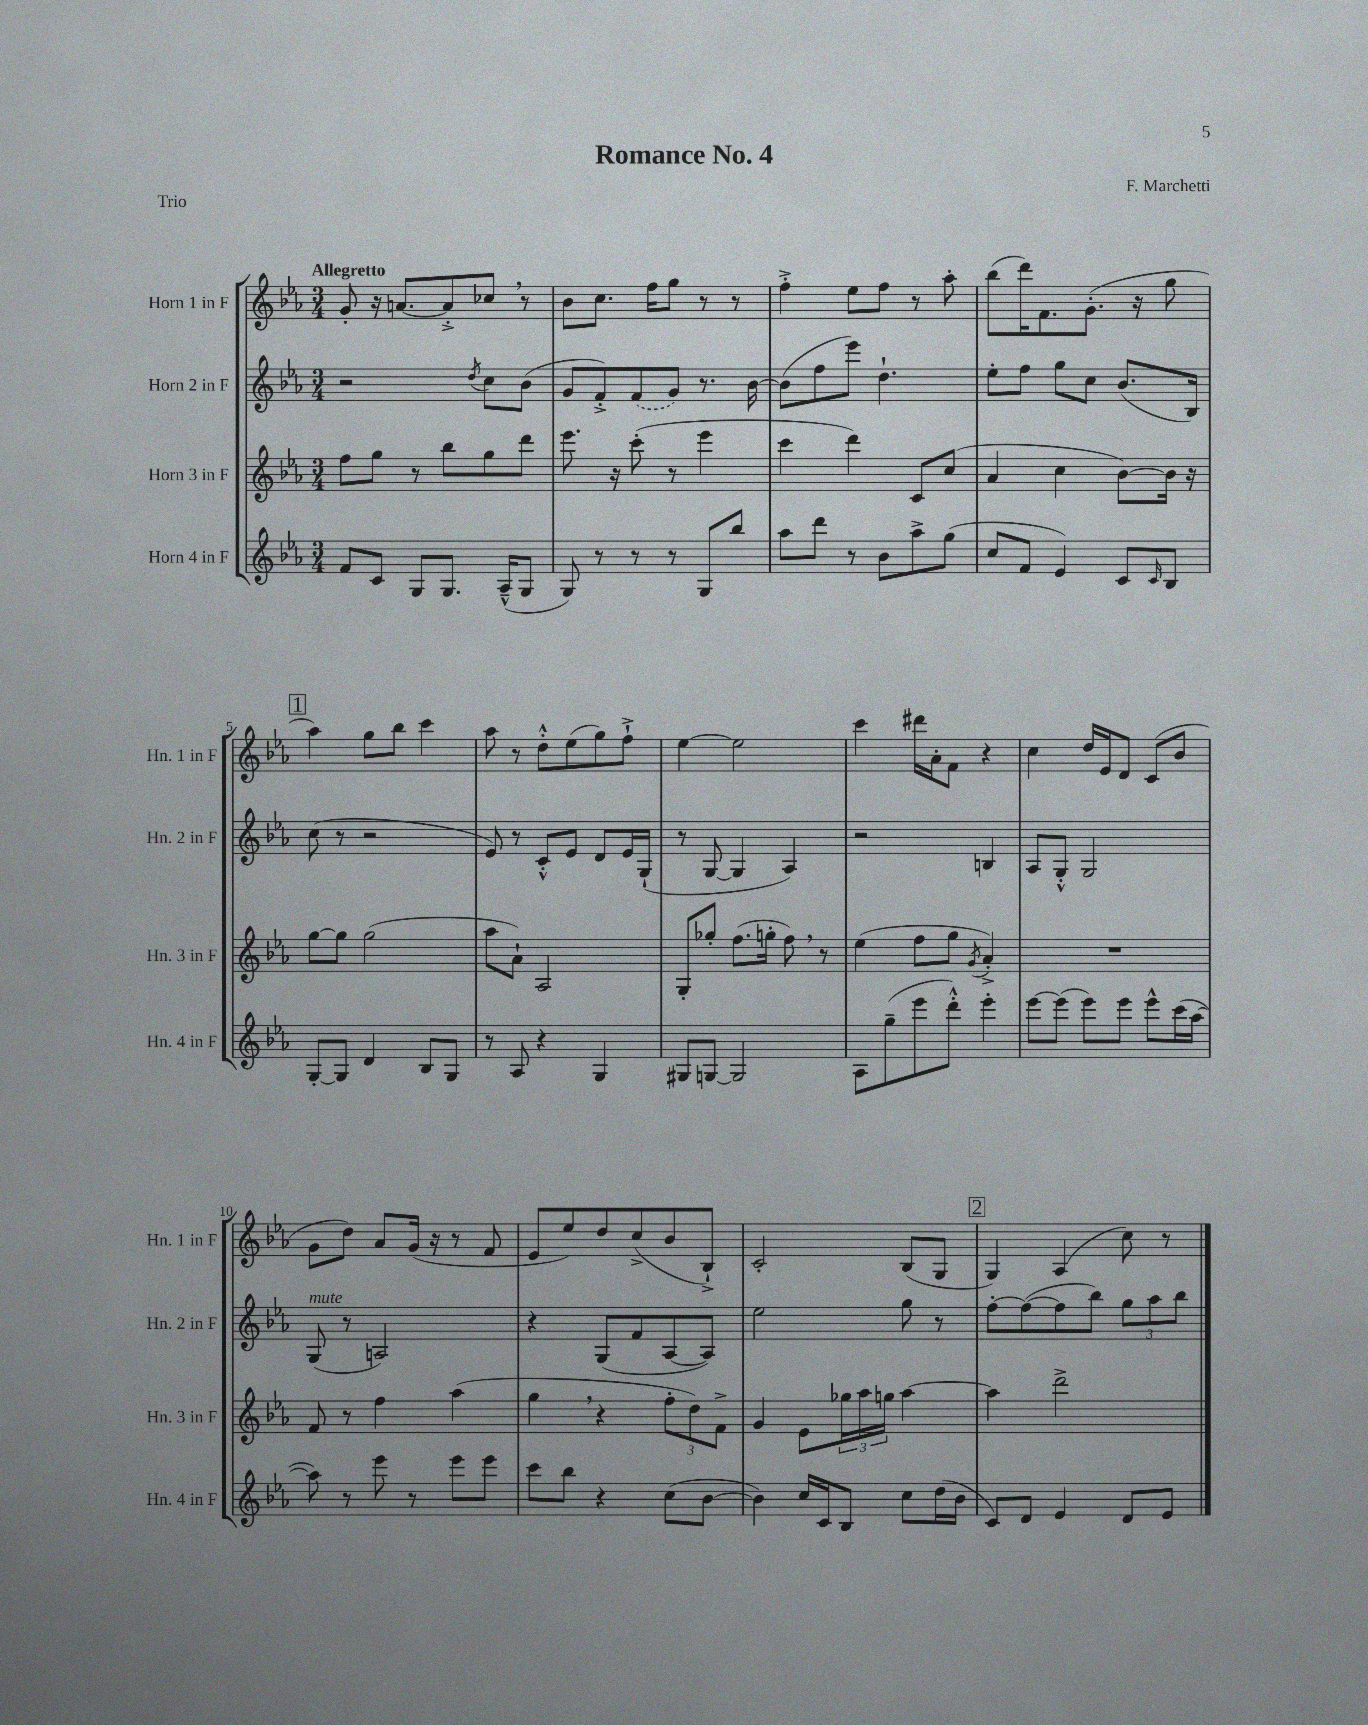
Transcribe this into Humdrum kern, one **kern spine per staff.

**kern	**kern	**kern	**kern
*part4	*part3	*part2	*part1
*staff4	*staff3	*staff2	*staff1
*I"Horn 4 in F	*I"Horn 3 in F	*I"Horn 2 in F	*I"Horn 1 in F
*I'Hn. 4 in F	*I'Hn. 3 in F	*I'Hn. 2 in F	*I'Hn. 1 in F
*clefG2	*clefG2	*clefG2	*clefG2
*k[b-e-a-]	*k[b-e-a-]	*k[b-e-a-]	*k[b-e-a-]
*M3/4	*M3/4	*M3/4	*M3/4
=1	=1	=1	=1
!	!	!	!LO:TX:a:B:t=Allegretto
8f/L	8ff\L	2r	8g'/
8c/J	8gg\J	.	16r
.	.	.	[8.an/L
8G/L	8r	.	.
8.G/J	8bb-\L	.	8a'^/]
.	.	8qdd/	.
.	8gg\	8cc\L	8cc-X,/J
(16A-~^^/KL	.	.	.
8G/J	8ddd\J	(8b-\J	8r
=2	=2	=2	=2
8G/)	8.eee-\	8g/L	8b-\L
8r	.	8f'^/)	8.cc\J
.	16r	.	.
8r	(8ccc'\	(8f/	.
.	.	.	16ff\KL
8r	8r	8g/J)	8gg\J
8G/L	4eee-\	8.r	8r
8bb-/J	.	.	8r
.	.	[16b-\	.
=3	=3	=3	=3
8aa-\L	4ccc\	(8b-\L]	4ff'^\
8ddd\J	.	8ff\	.
8r	4ddd\)	8eee-\J)	8ee-\L
8b-\L	.	4.dd`\	8ff\J
8aa-^\	8c/L	.	8r
(8gg\J	(8cc/J	.	8aa-'\
=4	=4	=4	=4
8cc/L	4a-/	8ee-'\L	(8bb-\L
8f/J	.	8ff\J	16ddd\K)
.	.	.	8.f\
4e-/)	4cc\	8gg\L	.
.	.	8cc\J	(8.g'\J
8c/L	[8b-\L)	(8.b-/L	.
.	.	.	16r
16qqc/	.	.	.
8B-/J	16b-\Jk]	.	8gg\
.	16r	16B-/Jk)	.
!!LO:LB:g=z
!!LO:REH:place=s1:t=1
=5	=5	=5	=5
[8G'/L	[8gg\L	(8cc\	4aa-\)
8G/J]	8gg\J]	8r	.
4d/	(2gg\	2r	8gg\L
.	.	.	8bb-\J
8B-/L	.	.	4ccc\
8G/J	.	.	.
=6	=6	=6	=6
8r	8aa-\L	8e-/)	8aa-\
8A-/	8a-`\J)	8r	8r
4r	2A-/	8c'^^/L	8dd'^^\L
.	.	8e-/J	(8ee-\
4G/	.	8d/L	8gg\)
.	.	16e-/L	8ff`^\J
.	.	(16G`/JJ	.
=7	=7	=7	=7
8G#X/L	8G'/L	8r	[4ee-\
[8Gn/J	8gg-X'/J	[8G/	.
2G/]	(8.ff\L	4G/]	2ee-\]
.	16ggn'\Jk	.	.
.	8ff,\)	4A-/)	.
.	8r	.	.
=8	=8	=8	=8
8A-\L	(4ee-\	2r	4ccc\
(8gg~\	.	.	.
8eee-\	8ff\L	.	16ddd#X\LL
.	.	.	16a-'\J
8ddd'^^\J)	8gg\J	.	8f\J
.	8qg/	.	.
4eee-'\	4a-'^/)	4Bn/	4r
=9	=9	=9	=9
[8eee-\L	2.r	8A-/L	4cc\
(8eee-\J]	.	8G'^^/J	.
8eee-\L)	.	2G/	16dd/LL
.	.	.	16e-/J
8eee-\J	.	.	8d/J
8eee-^^\L	.	.	(8c/L
(16ccc\L	.	.	8b-/J
[16aa-\JJ	.	.	.
!!LO:LB:g=z
=10	=10	=10	=10
!	!	!LO:TX:a:i:t=mute	!
8aa-\])	8f/	(8G/	8g\L
8r	8r	8r	8dd\J)
8eee-\	4ff\	2An/)	8a-/L
8r	.	.	(16g/Jk
.	.	.	16r
8eee-\L	(4aa-\	.	8r
8eee-\J	.	.	8f/
=11	=11	=11	=11
8ccc\L	4gg,\	4r	8e-/L
8bb-\J	.	.	8ee-/)
4r	4r	(8G/L	8dd/
.	.	8f/	(8cc^/
(8cc\L	12ff'\L	[8A-/	8b-/
.	12dd\)	.	.
[8b-\J	.	8A-/J])	8B-`^/J)
.	12f^\J	.	.
=12	=12	=12	=12
4b-\])	4g/	2ee-\	2c'/
16cc/LL	8e-\L	.	.
16c/J	.	.	.
8B-/J	24gg-X\L	.	.
.	24aa-\	.	.
.	24ggn\JJ	.	.
8cc\L	[4aa-\	8gg\	(8B-/L
(16dd\L	.	8r	8G/J
16b-\JJ	.	.	.
!!LO:REH:place=s1:t=2
=13	=13	=13	=13
8c/L)	4aa-\]	[8ff'\L	4G/)
8d/J	.	(8ff\_	.
4e-/	2ddd^\	8ff\]	(4A-/
.	.	8bb-\J)	.
8d/L	.	12gg\L	8cc\)
.	.	12aa-\	.
8e-/J	.	.	8r
.	.	12bb-\J	.
==	==	==	==
*-	*-	*-	*-
